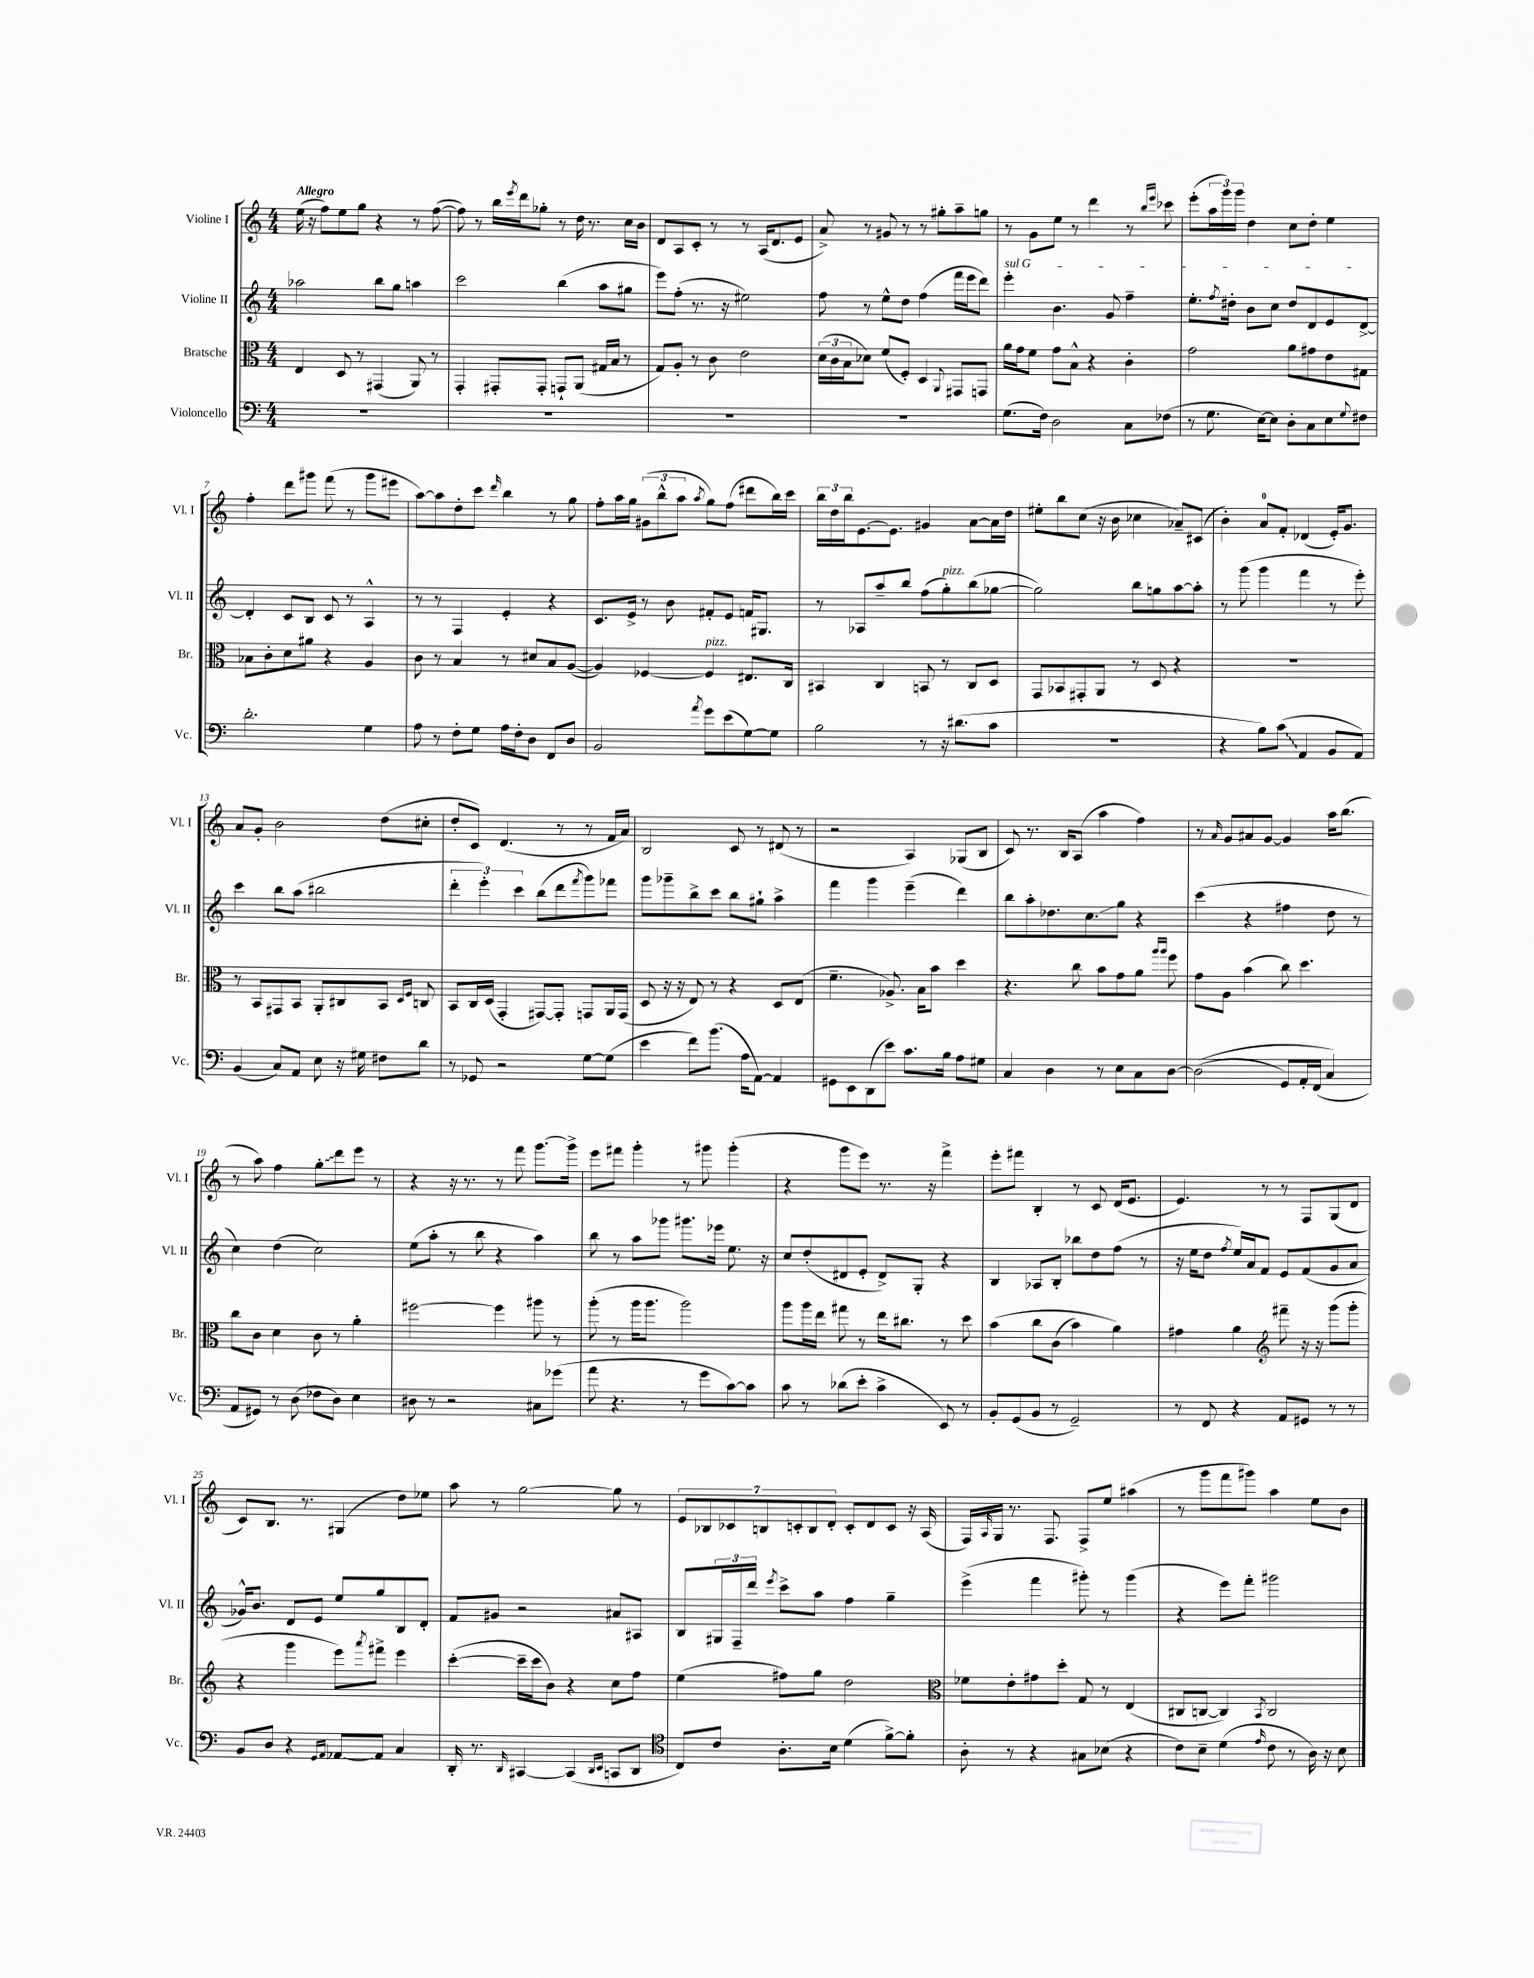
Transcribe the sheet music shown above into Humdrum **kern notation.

**kern	**kern	**kern	**kern
*staff4	*staff3	*staff2	*staff1
*clefF4	*clefC3	*clefG2	*clefG2
*k[]	*k[]	*k[]	*k[]
*M4/4	*M4/4	*M4/4	*M4/4
1r	4E	2aa-	(16ee
.	.	.	16r
.	.	.	8ff)
.	8D	.	8ee
.	8r	.	8gg
.	(4GG#	8bb	4r
.	.	8gg	.
.	8AA)	4aa	8r
.	8r	.	([8ff
=	=	=	=
1r	4GG'	2ccc	8ff])
.	.	.	8r
.	8GG#'	.	16bb
.	.	.	8qeee
.	.	.	16ddd
.	8GG#'	.	8gg-'
.	8GG`	(4bb	8r
.	(8AA	.	16dd
.	.	.	8.r
.	16G#	8aa	.
.	16B	.	.
.	8r	8gg#	16cc
.	.	.	16b
=	=	=	=
1r	8G)	8eee)	8d
.	8A'	(8ff'	8A
.	8r	8.r	8c'
.	8c	.	8r
.	.	16r	.
.	2e	2ee#)	8r
.	.	.	(16A
.	.	.	8.d
.	.	.	8e
=	=	=	=
1r	(24d	8ff	8a^)
.	24c	.	.
.	24B	.	.
.	8d-)	8r	8r
.	(8f	8ee^^	8g#
.	8F')	8dd	8r
.	4D	(4ff	8r
.	.	.	8gg#'
.	8qqAA	.	.
.	8GG#	16fff	8aa~
.	.	16eee	.
.	8GG	8ddd)	8gg
=	=	=	=
(8.G	16a	4eee'	8r
.	16g	.	.
.	8f	.	8g
16F)	.	.	.
2D	8g	4.b	8ee
.	8B^^	.	8r
.	4r	.	4ddd
.	.	8g	.
8C	4c'	4ff~	8r
.	.	.	16qqbb
.	.	.	16qqeee
(8F-	.	.	8ccc-
=	=	=	=
8r	2g	8.ee'	(8eee'
8.G	.	.	24aa
.	.	.	24ggg)
.	.	8qff	.
.	.	16dd#'	.
.	.	.	24ggg
.	.	8b	4dd
[16E)	.	.	.
8E]	.	8cc	.
8D'	8a	8dd#	8cc
8C	8g#	8d	8dd'
8E	8e	8e	4ee
8qqG	.	.	.
8F#	8G#	[8d^	.
=	=	=	=
2.d'	8B-	4d']	4ff'
.	8c'	.	.
.	8d	8c	8ddd
.	8a#	8B	8ggg#
.	4r	8c	(8fff
.	.	8r	8r
4G	4A	4A^^	8ggg#
.	.	.	8eee#
=	=	=	=
8A	8c	8r	[8aa)
8r	8r	8r	8aa]
8F'	4B	4F	8dd'
8G	.	.	8ccc
.	.	.	16qqddd
16A	8r	4e'	4bb
16F'	.	.	.
8D	8d#	.	.
8FF	8B	4r	8r
8D	([8A	.	8gg
=	=	=	=
2BB	4A])	8.c	8ff'
.	.	.	16aa
.	.	16e^	16gg
.	[4F-	8r	(12g#
.	.	.	12bb^^
.	.	8b	.
.	.	.	12aa
8qa	.	.	8qaa
8g	4F-]	8f#'	8gg)
(8e	.	8e	(8ff
[8G)	8.E#	16f	8ddd#
.	.	8.G#	.
8G]	.	.	16bb)
.	16C	.	16ccc
=	=	=	=
2B	4BB#	8r	24bb
.	.	.	24dd
.	.	.	24bb
.	.	8A-	[8.e
.	4C	8aa~	.
.	.	.	8.e]
.	.	8bb	.
8r	8BB	(8ff	4g#
16r	8r	8gg')	.
(8.d#	.	.	.
.	8C	(8bb	[8a
8c	8D	[8gg-	16a]
.	.	.	16dd
=	=	=	=
1r	8GG	2gg-])	8ee#'
.	8BB-	.	8bb
.	8GG#'	.	(8cc
.	8AA	.	16r
.	.	.	16b
.	8r	8bb	4cc-
.	8D	8gg	.
.	4r	[8aa	8a-~)
.	.	8aa']	(8c#
=	=	=	=
4r	1r	8r	4b')
.	.	(8ggg	.
8B)	.	4ggg	8a
(8c	.	.	8f'
4AA	.	4fff	(4d-
8BB	.	8r	16e')
.	.	.	8.g
8AA)	.	8eee')	.
=	=	=	=
(4BB	8r	4ccc	8a
.	8BB	.	8g'
8C)	8GG#	8bb	2b
8AA	8BB	(8aa	.
8E	8AA'	2bb#	.
16r	8C#	.	.
16G#	.	.	.
8F#	8BB	.	(8dd
.	16qqD	.	.
.	16qqF	.	.
8d	8C	.	8cc#'
=	=	=	=
8r	8BB	6ddd'	8dd'
8GG-	16C	.	8c)
.	.	6eee')	.
.	(16D	.	.
2r	4GG'	.	(4.d
.	.	6ccc	.
.	[8GG#)	(8bb	.
.	8GG#']	8ddd	8r
.	.	8qfff	.
[8G	8GG	8ggg)	8r
(8G]	16AA	8fff-	16f
.	(16GG	.	16a)
=	=	=	=
4e	8D	8ggg	2B
.	16r	8ggg-~	.
.	16r	.	.
8f)	8E)	8bb^	.
(8.b	8r	8ccc	.
.	4r	8bb	8c
16A	.	.	.
[8AA)	.	8gg#`	8r
4AA]	8D	4aa^	(8d#
.	(8E	.	8r
=	=	=	=
8GG#	4.f~	4fff	2r
8EE	.	.	.
(8DD	.	4ggg	.
8e)	8.A-^)	.	.
8.c	.	(4eee~	4A)
.	16B	.	.
.	8b	.	.
16B	.	.	.
8A	4dd	4ddd)	(8G-
8G#	.	.	8B
=	=	=	=
4C	4.r	8bb	8c)
.	.	8aa'	8.r
4D	.	8.dd-	.
.	.	.	16B
.	8cc	.	(8A
.	.	8.cc	.
8r	8b	.	4aa
8E	8g	8gg	.
8C	8a	4r	4ff)
.	16qqaa	.	.
.	16qqaa	.	.
[8D	8ff	.	.
=	=	=	=
&((2D]	8g	(4ccc	8r
.	.	.	16qqa
.	8A	.	8g
.	(4b	4r	8a#
.	.	.	[8g
8GG)	8cc)	4ff#	4g]
16AA'	4.dd	.	.
(16FF	.	.	.
4C&)	.	8dd	16aa
.	.	.	(8.bb
.	.	8r	.
=	=	=	=
8AA	8cc	4cc)	8r
8GG#)	8c	.	8aa)
8r	4d	(4dd	4ff
(8D	.	.	.
8F-	8c	2cc)	8gg'
8D)	8r	.	8ddd
4E	4a'	.	8eee
.	.	.	8r
=	=	=	=
8D#	[2ff#	(8ee	4r
8r	.	8aa'	.
2r	.	8r	16r
.	.	.	8.r
.	.	8bb	.
.	4ff#]	4r	8r
.	.	.	8fff
8C#	8aa#	4aa)	[8.ggg
(8g-	8r	.	.
.	.	.	16ggg^]
=	=	=	=
8a	(8aa'	8bb	8eee
4.r	8r	8r	8fff#
.	16aa	8aa	4ggg'
.	8.aa	.	.
.	.	8ggg-	.
8r	2aa)	8.ggg#	8r
8g	.	.	8ggg#
.	.	16eee-	.
[8c)	.	8.ee	(4ggg#'
8c]	.	.	.
.	.	16r	.
=	=	=	=
8c	8aa	8cc	4r
8r	16aa	(8dd'	.
.	16ee	.	.
(8d-	8gg#	8d#	8ggg
8e'	8r	8e'	8eee)
4c^	16ee	8d#^)	8.r
.	8.cc#	.	.
.	.	8G'	.
.	.	.	16r
8EE)	8r	4r	4fff^
8r	8dd	.	.
=	=	=	=
8BB'	&(4b	4B	8eee'
(8GG	.	.	8fff#
8BB	8cc	8A-	4B'
8r	(8c	8B'	.
2GG~)	4b)	8bb-	8r
.	.	8dd	8c
.	4a&)	(8ff	(16d
.	.	.	8.e
.	.	8r	.
=	=	=	=
8r	4g#	16r	4.e)
.	.	16ee	.
8FF	.	8dd	.
.	.	8qff	.
4r	4a	16ee)	.
.	.	16a	.
.	.	8f	8r
*	*clefG2	*	*
8AA	8fff#~	8e	8r
8GG#	16r	(8f	8F
.	16r	.	.
8r	(8ggg	8g	(8G
8r	8ggg'	8a	8d
=	=	=	=
8BB	4r	16g-^^)	8c)
.	.	8.b	.
8D	.	.	8.B
4r	4ggg	8d	.
.	.	.	8.r
.	.	8e	.
16qqGG	.	.	.
16qqAA	.	.	.
[8AA-	8eee)	8ee	(4G#
.	8qaaa	.	.
8AA-]	8fff#^	8gg	.
4C	4eee	8B	8dd)
.	.	8d'	8ee-
=	=	=	=
16DD'	([4ccc'	8f	8aa
8.r	.	.	.
.	.	8g#	8r
16qqDD	.	.	.
[4CC#	16ccc~]	2r	[2gg
.	16ccc	.	.
.	8b)	.	.
(4CC#]	4r	.	.
16qqDD	.	.	.
16qqEE	.	.	.
8CC	8cc	8a#	8gg]
8DD	8ff	8A#	8r
=	=	=	=
*clefC4	*	*	*
8C)	(4ee	8B	14e
.	.	.	14B-
8c	.	24G#	.
.	.	.	14c-
.	.	24F~	.
.	.	24ddd	.
.	.	.	14B
.	.	8qeee	.
8.A'	8ff#)	8ccc^	.
.	.	.	14c'
.	.	.	14B
.	8gg	8aa	.
.	.	.	14d'
16B	.	.	.
(4d	2dd	4ff	8c'
.	.	.	8d
[8f^)	.	4gg~	8c
8f']	.	.	16r
.	.	.	(16A
=	=	=	=
*	*clefC3	*	*
8A'	8f-	(4eee^	16F)
.	.	.	16qqA
.	.	.	16G
8r	8e'	.	8.r
4r	8g#	4fff	.
.	.	.	8.F
.	8dd'	.	.
8G#	8G	8ggg#')	8F^
(8B-	8r	8r	8ee
4r	(4E	(4ggg#	(4aa#
=	=	=	=
8c)	8C#	4r	8r
8B~	[8C	.	8ggg
(4d	4C])	8eee)	8fff
.	.	8fff'	8ggg#)
16qqe	8qBB	.	.
8c	2C	2ggg#	4aa
8r	.	.	.
16A)	.	.	8ee
16r	.	.	.
8B	.	.	8b
==	==	==	==
*-	*-	*-	*-
